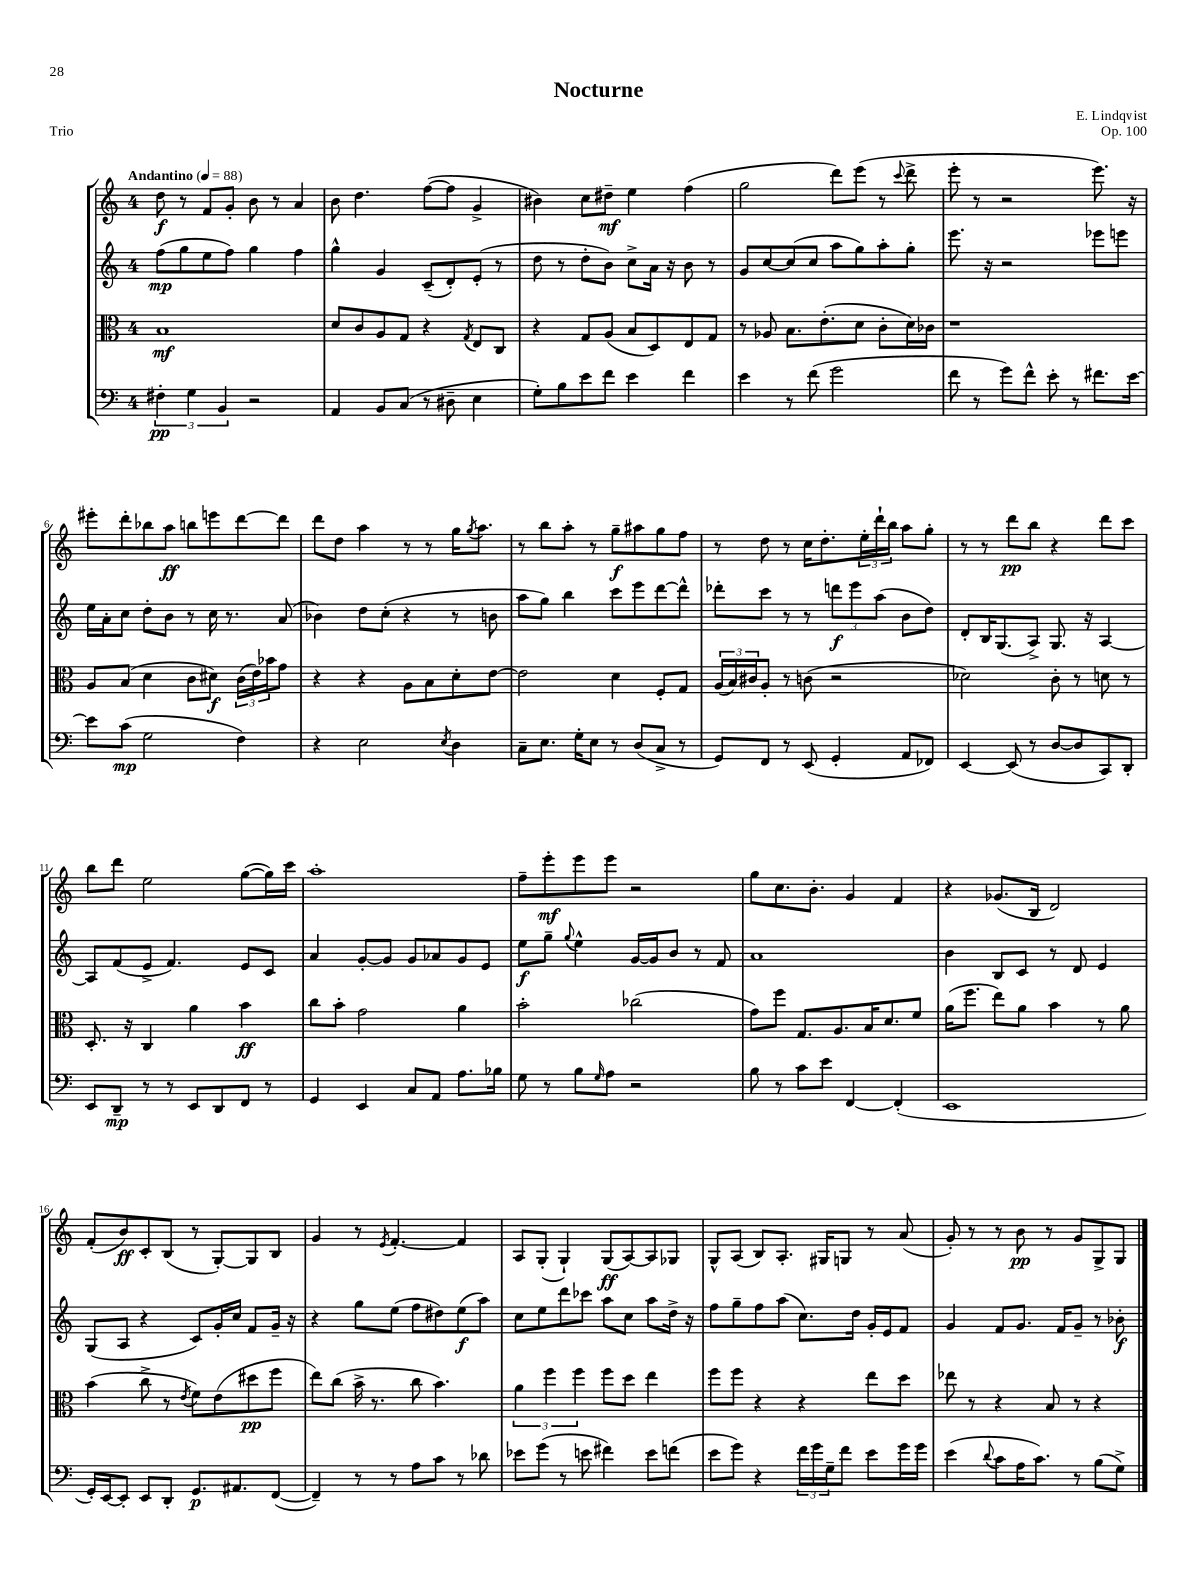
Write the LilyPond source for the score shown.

\header { title = "Nocturne" composer = "E. Lindqvist" opus = "Op. 100" piece = "Trio" }
<<
\new StaffGroup <<
\new Staff = "s0" {
    \clef treble \key c \major \once \override Staff.TimeSignature.style = #'single-digit \time 4/4 \tempo "Andantino" 4 = 88
    d''8\f r8 f'8 g'8-. b'8 r8 a'4 |
    b'8 d''4. f''8~( f''8 g'4-> |
    bis'4) c''8 dis''8--\mf e''4 f''4( |
    g''2 d'''8) e'''8( r8 \appoggiatura { c'''8 } d'''8-> |
    e'''8-. r8 r2 e'''8.) r16 |
    eis'''8-. d'''8-. bes''8 a''8\ff b''8 e'''8 d'''8~ d'''8 |
    d'''8 d''8 a''4 r8 r8 g''16 \acciaccatura { g''8 } a''8. |
    r8 b''8 a''8-. r8 g''8--\f ais''8 g''8 f''8 |
    r8 d''8 r8 c''16 d''8.-. \tuplet 3/2 { e''16-. d'''16-! b''16 } a''8 g''8-. |
    r8 r8 d'''8\pp b''8 r4 d'''8 c'''8 |
    b''8 d'''8 e''2 g''8~( g''16) c'''16 |
    a''1-. |
    f''8-- e'''8-.\mf e'''8 e'''8 r2 |
    g''8 c''8. b'8.-. g'4 f'4 |
    r4 ges'8.( b16 d'2) |
    f'8-.( b'8\ff) c'8-. b8( r8 g8~-.) g8 b8 |
    g'4 r8 \acciaccatura { e'8 } f'4.~-. f'4 |
    a8 g8-.( g4-!) g8\ff( a8~) a8 ges8 |
    g8-^ a8( b8) a8.-. gis16 g8 r8 a'8( |
    g'8-.) r8 r8 b'8\pp r8 g'8 g8-> g8 \bar "|." |
}
\new Staff = "s1" {
    \clef treble \key c \major \once \override Staff.TimeSignature.style = #'single-digit \time 4/4
    f''8\mp( g''8 e''8 f''8) g''4 f''4 |
    g''4-^ g'4 c'8--( d'8-.) e'8-.( r8 |
    d''8 r8 d''8-. b'8) c''8-> a'16 r16 b'8 r8 |
    g'8 c''8~ c''8( c''8 a''8 g''8) a''8-. g''8-. |
    e'''8. r16 r2 ees'''8 e'''8 |
    e''16 a'16-. c''8 d''8-. b'8 r8 c''16 r8. a'8( |
    bes'4) d''8 c''8-.( r4 r8 b'8 |
    a''8 g''8) b''4 c'''8 e'''8 d'''8~ d'''8-^ |
    des'''8-. c'''8 r8 r8 \tuplet 3/2 { d'''8\f e'''8 a''8( } b'8 d''8) |
    d'8-. b16 g8.( a8->) g8. r16 a4~ |
    a8 f'8( e'8-> f'4.) e'8 c'8 |
    a'4 g'8~-. g'8 g'8 aes'8 g'8 e'8 |
    e''8\f g''8-- \appoggiatura { g''8 } e''4-^ g'16~ g'16 b'8 r8 f'8 |
    a'1 |
    b'4 b8 c'8 r8 d'8 e'4 |
    g8( a8 r4 c'8) g'16-. c''16 f'8 g'16-- r16 |
    r4 g''8 e''8( f''8 dis''8) e''8\f( a''8) |
    c''8 e''8 d'''8 ces'''8 a''8 c''8 a''8 d''16-> r16 |
    f''8 g''8-- f''8 a''8( c''8.) d''16 g'16-. e'16 f'8 |
    g'4 f'8 g'8. f'16 g'8-- r8 bes'8-.\f \bar "|." |
}
\new Staff = "s2" {
    \clef alto \key c \major \once \override Staff.TimeSignature.style = #'single-digit \time 4/4
    b1\mf |
    d'8 c'8 a8 g8 r4 \acciaccatura { g8 } e8 c8 |
    r4 g8 a8( b8 d8) e8 g8 |
    r8 aes8 b8. e'8.-.( d'8 c'8-. d'16) ces'16 |
    r1 |
    a8 b8( d'4 c'8 dis'8\f) \tuplet 3/2 { c'16( e'16) bes'16 } g'8 |
    r4 r4 a8 b8 d'8-. e'8~ |
    e'2 d'4 f8-. g8 |
    \tuplet 3/2 { a16( b16) cis'16 } a8-. r8 c'8( r2 |
    des'2) c'8-. r8 d'8 r8 |
    d8.-. r16 c4 a'4 b'4\ff |
    c''8 b'8-. g'2 a'4 |
    b'2-. ces''2( |
    g'8) f''8 g8. a8. b16 d'8. f'8 |
    a'16( f''8. e''8) a'8 b'4 r8 a'8 |
    b'4( c''8-> r8 \acciaccatura { e'8 } f'8) e'8( dis''8\pp f''8 |
    e''8) c''8( b'16-> r8. c''8 b'4.) |
    \tuplet 3/2 { a'4 f''4 f''4 } f''8 d''8 e''4 |
    f''8 f''8 r4 r4 e''8 d''8 |
    ees''8 r8 r4 b8 r8 r4 \bar "|." |
}
\new Staff = "s3" {
    \clef bass \key c \major \once \override Staff.TimeSignature.style = #'single-digit \time 4/4
    \tuplet 3/2 { fis4-.\pp g4 b,4 } r2 |
    a,4 b,8 c8( r8 dis8-- e4 |
    g8-.) b8 e'8 f'8 e'4 f'4 |
    e'4 r8 f'8( g'2 |
    f'8 r8 g'8) f'8-^ e'8-. r8 fis'8. e'16~ |
    e'8 c'8\mp( g2 f4) |
    r4 e2 \acciaccatura { e8 } d4 |
    c8-- e8. g16-. e8 r8 d8( c8-> r8 |
    g,8) f,8 r8 e,8( g,4-. a,8 fes,8) |
    e,4~ e,8( r8 d8~ d8 c,8) d,8-. |
    e,8 d,8--\mp r8 r8 e,8 d,8 f,8 r8 |
    g,4 e,4 c8 a,8 a8. bes16 |
    g8 r8 b8 \grace { g16 } a8 r2 |
    b8 r8 c'8 e'8 f,4~ f,4-.( |
    e,1 |
    g,16-.) e,16~ e,8-. e,8 d,8-. g,8.\p ais,8. f,8~( |
    f,4--) r8 r8 a8 c'8 r8 des'8 |
    ees'8 g'8( r8 e'8 fis'4) e'8 f'8( |
    e'8 g'8) r4 \tuplet 3/2 { f'16 g'16 g16-- } f'8 e'8 g'16 g'16 |
    e'4( \appoggiatura { d'8 } c'8 a16 c'8.) r8 b8( g8->) \bar "|." |
}
>>
>>
